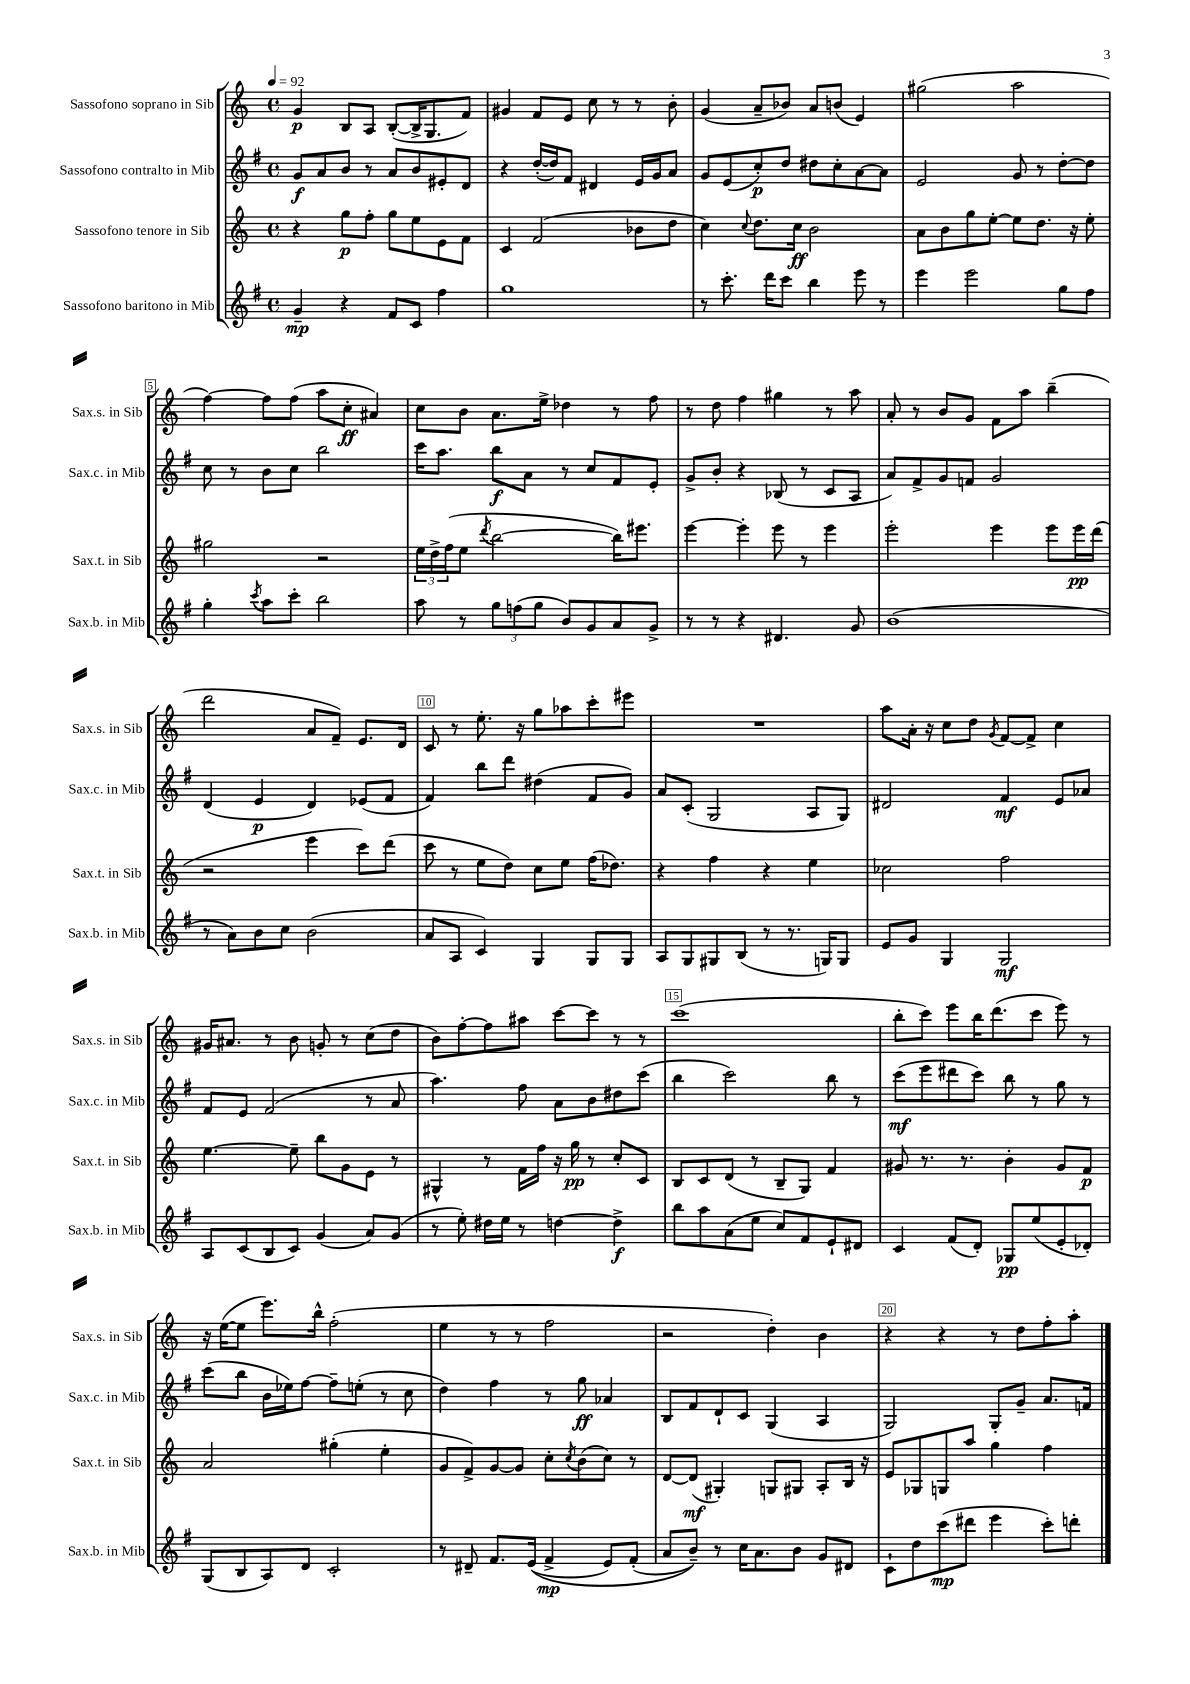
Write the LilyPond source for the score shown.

<<
\new StaffGroup <<
\new Staff = "s0" \with { instrumentName = "Sassofono soprano in Sib" shortInstrumentName = "Sax.s. in Sib" } {
    \clef treble \key c \major \defaultTimeSignature \time 4/4 \tempo 4 = 92
    g'4\p b8 a8 b8~-.( b16-> g8. f'8) |
    gis'4 f'8 e'8 c''8 r8 r8 b'8-. |
    g'4( a'8-- bes'8) a'8 b'8( e'4) |
    gis''2( a''2 |
    f''4~) f''8 f''8( a''8 c''8-.\ff ais'4) |
    c''8 b'8 a'8. e''16-> des''4 r8 f''8 |
    r8 d''8 f''4 gis''4 r8 a''8 |
    a'8-. r8 b'8 g'8 f'8 a''8 b''4--( |
    d'''2 a'8 f'8--) e'8. d'16 |
    c'8 r8 e''8.-. r16 g''8 aes''8 c'''8-. eis'''8 |
    R1 |
    a''8 a'16-. r16 c''8 d''8 \acciaccatura { g'8 } f'8~ f'8-> c''4 |
    gis'16 ais'8. r8 b'8 g'8-. r8 c''8( d''8 |
    b'8) f''8~-. f''8 ais''8 c'''8~ c'''8 r8 r8 |
    c'''1( |
    b''8-. c'''8) e'''8 b''16 d'''8.( c'''8 e'''8) r8 |
    r16 e''16~( e''8 e'''8.) b''16-^ f''2-.( |
    e''4 r8 r8 f''2 |
    r2 d''4-.) b'4 |
    r4 r4 r8 d''8 f''8-. a''8-. \bar "|." |
}
\new Staff = "s1" \with { instrumentName = "Sassofono contralto in Mib" shortInstrumentName = "Sax.c. in Mib" } {
    \clef treble \key g \major \defaultTimeSignature \time 4/4
    g'8\f a'8 b'8 r8 a'8 b'8 eis'8-. d'8 |
    r4 d''16~-.( d''16) fis'8 dis'4 e'16 g'16 a'8 |
    g'8 e'8( c''8-.\p) d''8 dis''8 c''8-. a'8~ a'8 |
    e'2 g'8 r8 d''8~-. d''8 |
    c''8 r8 b'8 c''8 b''2 |
    c'''16 a''8. b''8\f a'8 r8 c''8 fis'8 e'8-. |
    g'8-> b'8-. r4 bes8( r8 c'8 a8 |
    a'8) fis'8-> g'8 f'8 g'2 |
    d'4( e'4\p d'4) ees'8( fis'8 |
    fis'4) b''8 d'''8 dis''4( fis'8 g'8) |
    a'8 c'8-.( g2 a8 g8) |
    dis'2 fis'4\mf e'8 aes'8 |
    fis'8 e'8 fis'2( r8 a'8 |
    a''4.) fis''8 a'8 b'8 dis''8 c'''8( |
    b''4 c'''2) b''8 r8 |
    c'''8\mf( e'''8 dis'''8 c'''8) b''8 r8 g''8 r8 |
    c'''8( b''8 b'16 ees''16) fis''8~ fis''8-- e''8-.( r8 c''8 |
    d''4) fis''4 r8 g''8\ff aes'4 |
    b8 fis'8 d'8-! c'8 g4( a4 |
    g2) g8-. g'8-- a'8. f'16 \bar "|." |
}
\new Staff = "s2" \with { instrumentName = "Sassofono tenore in Sib" shortInstrumentName = "Sax.t. in Sib" } {
    \clef treble \key c \major \defaultTimeSignature \time 4/4
    r4 g''8\p f''8-. g''8 e''8 e'8 f'8 |
    c'4 f'2( bes'8 d''8 |
    c''4) \appoggiatura { c''8 } d''8. c''16\ff b'2 |
    a'8 b'8 g''8 e''8~-. e''8 d''8. r16 e''8-. |
    gis''2 r2 |
    \tuplet 3/2 { e''16 d''16-> f''16( } e''8 \acciaccatura { d'''8 } b''2~ b''16) eis'''8. |
    e'''4~ e'''4-. e'''8 r8 e'''4 |
    e'''2-. e'''4 e'''8 e'''16\pp d'''16( |
    r2 e'''4 c'''8) d'''8( |
    c'''8 r8 e''8 d''8) c''8 e''8 f''16( des''8.) |
    r4 f''4 r4 e''4 |
    ces''2 f''2 |
    e''4.~ e''8-- b''8 g'8 e'8 r8 |
    gis4-^ r8 f'16 f''16 r16 g''16\pp r8 c''8-. c'8 |
    b8 c'8 d'8( r8 b8-- g8) f'4 |
    gis'8 r8. r8. b'4-. gis'8 f'8\p |
    a'2 gis''4-.( e''4-. |
    g'8 f'8->) g'8~ g'8 c''8-. \acciaccatura { c''8 } b'8( c''8) r8 |
    d'8~ d'8\mf( gis4-.) g8 gis8 a8-. b16 r16 |
    e'8 ges8 g8 a''8 g''4 f''4 \bar "|." |
}
\new Staff = "s3" \with { instrumentName = "Sassofono baritono in Mib" shortInstrumentName = "Sax.b. in Mib" } {
    \clef treble \key g \major \defaultTimeSignature \time 4/4
    g'4--\mp r4 fis'8 c'8 fis''4 |
    g''1 |
    r8 c'''8.-. d'''16 c'''8 b''4 e'''8 r8 |
    e'''4 e'''2 g''8 fis''8 |
    g''4-. \acciaccatura { c'''8 } a''8 c'''8-. b''2 |
    a''8 r8 \tuplet 3/2 { g''8 f''8( g''8 } b'8) g'8 a'8 g'8-> |
    r8 r8 r4 dis'4. g'8 |
    b'1( |
    r8 a'8) b'8 c''8 b'2( |
    a'8 a8 c'4) g4 g8 g8 |
    a8 g8 gis8 b8( r8 r8. g16) g8 |
    e'8 g'8 g4 g2\mf |
    a8 c'8( b8 c'8) g'4( a'8) g'8( |
    r8 e''8-.) dis''16 e''16 r8 d''4~ d''4->\f |
    b''8 a''8 a'8( e''8 c''8) fis'8 e'8-! dis'8 |
    c'4 fis'8( d'8-.) ges8\pp e''8( e'8-. des'8-.) |
    g8( b8 a8) d'8 c'2-. |
    r8 dis'8-- fis'8. e'16(\( fis'4->\mp e'8) fis'8-.( |
    a'8 b'8--)\) r8 c''16 a'8. b'8 g'8 dis'8 |
    c'8-! d''8 c'''8\mp( dis'''8 e'''4 c'''8-.) d'''8-. \bar "|." |
}
>>
>>
\layout { \context { \Score \override BarNumber.break-visibility = ##(#f #t #t) barNumberVisibility = #(every-nth-bar-number-visible 5) \override BarNumber.stencil = #(make-stencil-boxer 0.1 0.3 ly:text-interface::print) } }
